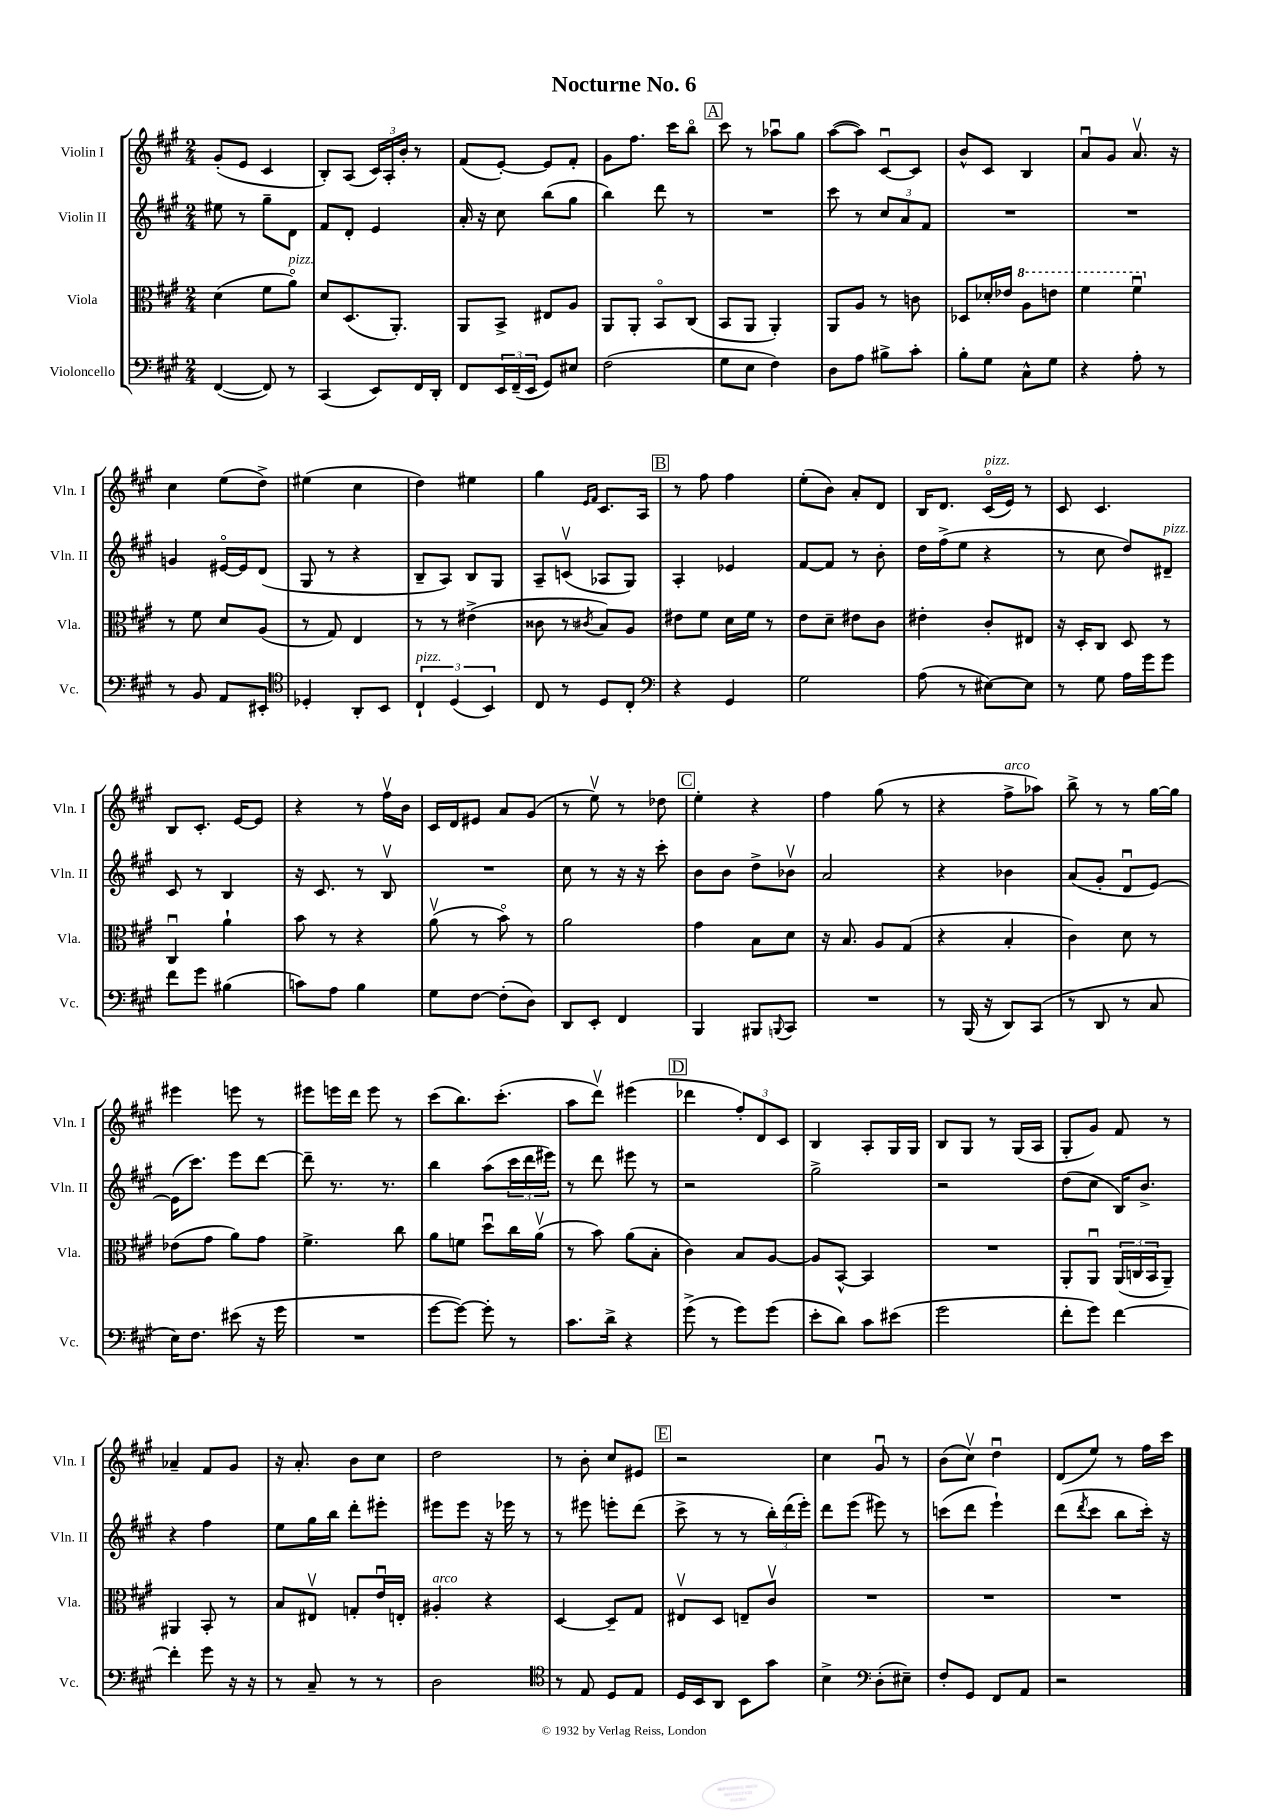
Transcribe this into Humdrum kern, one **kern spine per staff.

**kern	**kern	**kern	**kern
*part4	*part3	*part2	*part1
*staff4	*staff3	*staff2	*staff1
*I"Violoncello	*I"Viola	*I"Violin II	*I"Violin I
*I'Vc.	*I'Vla.	*I'Vln. II	*I'Vln. I
*clefF4	*clefC3	*clefG2	*clefG2
*k[f#c#g#]	*k[f#c#g#]	*k[f#c#g#]	*k[f#c#g#]
*M2/4	*M2/4	*M2/4	*M2/4
=1	=1	=1	=1
([4FF#/	(4d\	8ee#X\	(8g#'/L
.	.	8r	8e/J
8FF#/])	8f#\L	8gg#~\L	4c#/
!	!LO:TX:a:i:t=pizz.	!	!
8r	8a\J)	8d\J	.
=2	=2	=2	=2
(4CC#/	8d/L	8f#/L	8B'/L)
.	(8.D/	8d'/J	(8A/J
8EE/L)	.	4e/	24c#/LL)
.	.	.	24A'/
.	8.AA'/J)	.	.
.	.	.	24b'/JJ
16FF#/L	.	.	8r
16DD'/JJ	.	.	.
=3	=3	=3	=3
8FF#/L	8AA/L	16a'/	(8f#/L
.	.	16r	.
24EE/L	8BB^/J	8cc#\	[8e'/J)
(24FF#~/	.	.	.
24EE/JJ	.	.	.
8GG#/L)	8E#X/L	(8bb\L	8e/L]
8E#X/J	8A/J	8gg#\J	8f#'/J
=4	=4	=4	=4
(2F#\	8AA/L	4bb\)	8g#\L
.	8AA'/J	.	8.ff#\J
.	8BB/L	8ddd\	.
.	.	.	16ccc#\KL
.	(8C#/J	8r	8bb\J
!!LO:REH:place=s1:t=A
=5	=5	=5	=5
8G#\L	8BB/L	2r	8ccc#\
8E\J	8AA/J	.	8r
4F#\)	4AA'/)	.	8aa-Xu\L
.	.	.	8gg#\J
=6	=6	=6	=6
8D\L	8AA/L	8ccc#\	([8aa\L
8A\J	8A/J	8r	8aa\J])
8B#X^\L	8r	12cc#/L	[8c#u/L
.	.	12a/	.
8c#'\J	8cn\	.	8c#/J]
.	.	12f#/J	.
=7	=7	=7	=7
8B'\L	8D-X/L	2r	8b^^/L
8G#\J	16d-X'/L	.	8c#/J
.	16e-X/JJ	.	.
*	*8va	*	*
8C#^^\L	8a\L	.	4B/
8G#\J	8een\J	.	.
=8	=8	=8	=8
4r	4ff#\	2r	8au/L
.	.	.	8g#/J
8A'\	4ff#u\	.	8.av/
8r	.	.	.
.	.	.	16r
!!LO:LB:g=z
=9	=9	=9	=9
*	*X8va	*	*
8r	8r	4gn/	4cc#\
8BB/	8f#\	.	.
8AA/L	8d/L	[16e#X/LL	(8ee\L
.	.	16e#/J]	.
8EE#X'/J	(8A/J	(8d/J	8dd^\J)
=10	=10	=10	=10
*clefC4	*	*	*
4D-X'/	8r	8G#/	(4ee#X\
.	8G#/)	8r	.
8AA'/L	4E/	4r	4cc#\
8BB/J	.	.	.
=11	=11	=11	=11
!LO:TX:a:i:t=pizz.	!	!	!
6C#`/	8r	8B~/L	4dd\)
.	8r	8A/J)	.
(6D/	.	.	.
.	(4e#X^\	8B/L	4ee#X\
6BB/)	.	.	.
.	.	8G#/J	.
=12	=12	=12	=12
8C#/	8c##X\	8A~/L	4gg#\
8r	8r	(8cnv/J	.
.	.	.	16qqe/LL
.	8qc#X/	.	16qqf#/JJ
8D/L	8B/L)	8A-X/L	8.c#/L
8C#'/J	8A/J	8G#/J)	.
.	.	.	16A/Jk
!!LO:REH:place=s1:t=B
=13	=13	=13	=13
*clefF4	*	*	*
4r	8e#X\L	4A'/	8r
.	8f#\J	.	8ff#\
4GG#/	16d\LL	4e-X/	4ff#\
.	16f#\JJ	.	.
.	8r	.	.
=14	=14	=14	=14
2G#\	8e\L	[8f#/L	(8ee'\L
.	8d~\J	8f#/J]	8b\J)
.	8e#X\L	8r	8a'/L
.	8c#\J	8b'\	8d/J
=15	=15	=15	=15
(8A\	4e#X'\	16dd\LL	16B/KL
.	.	(16ff#^\J	8.d/J
8r	.	8ee\J	.
!	!	!	!LO:TX:a:i:t=pizz.
[8E#X\L)	8c#'/L	4r	(16c#/LL
.	.	.	16e/JJ)
8E#\J]	8E#X/J	.	8r
=16	=16	=16	=16
8r	16r	8r	8c#/
.	16D'/KL	.	.
8G#\	8C#/J	8cc#\	4.c#/
16A\LL	8D/	8dd/L)	.
16g#\J	.	.	.
!	!	!LO:TX:a:i:t=pizz.	!
8g#\J	8r	8d#X~/J	.
!!LO:LB:g=z
=17	=17	=17	=17
8f#\L	4C#u/	8c#/	8B/L
8g#\J	.	8r	8.c#'/J
(4B#X\	4a`\	4B/	.
.	.	.	[16e/KL
.	.	.	8e/J]
=18	=18	=18	=18
8cn\L)	8b\	16r	4r
.	.	8.c#/	.
8A\J	8r	.	.
4B\	4r	8r	8r
.	.	8Bv/	16ff#v\LL
.	.	.	16b\JJ
=19	=19	=19	=19
8G#\L	(8av\	2r	16c#/LL
.	.	.	16d/J
[8F#\J	8r	.	8e#X/J
(8F#'\L]	8b\)	.	8a/L
8D\J)	8r	.	(8g#/J
=20	=20	=20	=20
8DD/L	2a\	8cc#\	8r
8EE'/J	.	8r	8eev\)
4FF#/	.	16r	8r
.	.	16r	.
.	.	8ccc#'\	8dd-X\
!!LO:REH:place=s1:t=C
=21	=21	=21	=21
4BBB/	4g#\	8b\L	4ee'\
.	.	8b\J	.
8BBB#X/L	8B\L	8dd^\L	4r
8qqBBBn/	.	.	.
8CC#/J	8d\J	8b-Xv\J	.
=22	=22	=22	=22
2r	16r	2a/	4ff#\
.	8.B/	.	.
.	8A/L	.	(8gg#\
.	(8G#/J	.	8r
=23	=23	=23	=23
8r	4r	4r	4r
(16BBB/	.	.	.
16r	.	.	.
!	!	!	!LO:TX:a:i:t=arco
8DD/L)	4B'/	4b-X\	8ff#^\L
(8CC#/J	.	.	8aa-X\J)
=24	=24	=24	=24
8r	4c#\)	(8a/L	8bb^\
8DD/	.	8g#'/J	8r
8r	8d\	8du/L	8r
8C#/	8r	[8e/J)	[16gg#\LL
.	.	.	16gg#\JJ]
!!LO:LB:g=z
=25	=25	=25	=25
16E\KL)	(8e-X\L	(16e\KL]	4eee#X\
8.F#\J	.	8.ccc#\J)	.
.	8g#\J	.	.
(8e#X\	8a\L)	8eee\L	8eeen\
16r	8g#\J	[8ddd\J	8r
16g#\	.	.	.
=26	=26	=26	=26
2r	4.f#^\	8ddd~\]	8eee#X\L
.	.	8.r	16eeen\L
.	.	.	16ddd\JJ
.	.	.	8eee\
.	.	8.r	.
.	8cc#\	.	8r
=27	=27	=27	=27
[8g#\L	8a\L	4bb\	(8ccc#\L
8g#\J_)	8fn\J	.	8.bb\)
8g#'\]	8ddu\L	(8aa\L	.
.	.	.	(8.ccc#'\J
8r	16cc#\L	24ccc#\L	.
.	.	24ddd\	.
.	(16av\JJ	.	.
.	.	24eee#X\JJ)	.
=28	=28	=28	=28
8.c#\L	8r	8r	8aa\L
.	8b\)	8ddd\	8dddv\J)
16d^\Jk	.	.	.
4r	(8a\L	8eee#X\	(4eee#X\
.	8B'\J	8r	.
!!LO:REH:place=s1:t=D
=29	=29	=29	=29
(8g#^\	4c#\)	2r	4ddd-X\
8r	.	.	.
8g#\L)	8B/L	.	12ff#'/L)
.	.	.	12d/
(8g#\J	[8A/J	.	.
.	.	.	12c#/J
=30	=30	=30	=30
8e'\L	8A/L]	2gg#^\	4B/
8d\J)	[8BB^^/J	.	.
8c#\L	4BB/]	.	8A'/L
(8e#X\J	.	.	16G#/L
.	.	.	16G#/JJ
=31	=31	=31	=31
2g#\	2r	2r	8B/L
.	.	.	8G#/J
.	.	.	8r
.	.	.	(16G#/LL
.	.	.	16A/JJ
=32	=32	=32	=32
8f#'\L	8AA'/L	(8dd\L	8G#'/L
8g#\J)	8AAu/J	8cc#\J	8g#/J)
[4f#\	(24AA/LL	16B/KL)	8f#/
.	24Cn/	.	.
.	.	8.b^/J	.
.	24BB/J	.	.
.	8AA~/J)	.	8r
!!LO:LB:g=z
=33	=33	=33	=33
4f#'\]	4AA#X/	4r	4a-X~/
8g#\	8BB'/	4ff#\	8f#/L
16r	8r	.	8g#/J
16r	.	.	.
=34	=34	=34	=34
8r	8B/L	8ee\L	16r
.	.	.	8.a'/
8C#~/	8E#Xv/J	16gg#\L	.
.	.	16bb\JJ	.
8r	8Gn'/L	8ddd'\L	8b\L
8r	16eu/L	8eee#X'\J	8cc#\J
.	16En'/JJ	.	.
=35	=35	=35	=35
!	!LO:TX:a:i:t=arco	!	!
2D\	4A#X'/	8eee#X\L	2dd\
.	.	8eee#\J	.
.	4r	16r	.
.	.	16eee-X\	.
.	.	8r	.
=36	=36	=36	=36
*clefC4	*	*	*
8r	[4D/	8r	8r
8E/	.	8eee#X\	8b'\
8D/L	8D~/L]	8eeen'\L	8cc#/L
8E/J	8G#/J	(8ddd\J	8e#X/J
!!LO:REH:place=s1:t=E
=37	=37	=37	=37
16D/LL	8E#Xv/L	8ccc#^\	2r
16BB/J	.	.	.
8AA/J	8D/J	8r	.
8BB\L	8En~/L	8r	.
8g#\J	8c#v/J	24bb'\LL)	.
.	.	(24ddd\	.
.	.	24eee'\JJ)	.
=38	=38	=38	=38
4B^\	2r	8ddd\L	4cc#\
.	.	(8eee\J	.
*clefF4	*	*	*
(8D'\L	.	8eee#X\)	8g#u/
8E#X~\J)	.	8r	8r
=39	=39	=39	=39
8F#'/L	2r	(8cccn\L	(8b\L
8GG#/J	.	8ddd\J	8cc#v\J)
8FF#/L	.	4eee`\)	4ddu\
8AA/J	.	.	.
=40	=40	=40	=40
2r	2r	(8ddd\L	(8d/L
.	.	8qddd/	.
.	.	8ccc#\J	8ee/J)
.	.	8bb\L	8r
.	.	16ccc#'\Jk)	16ff#\LL
.	.	16r	16ccc#\JJ
==	==	==	==
*-	*-	*-	*-
